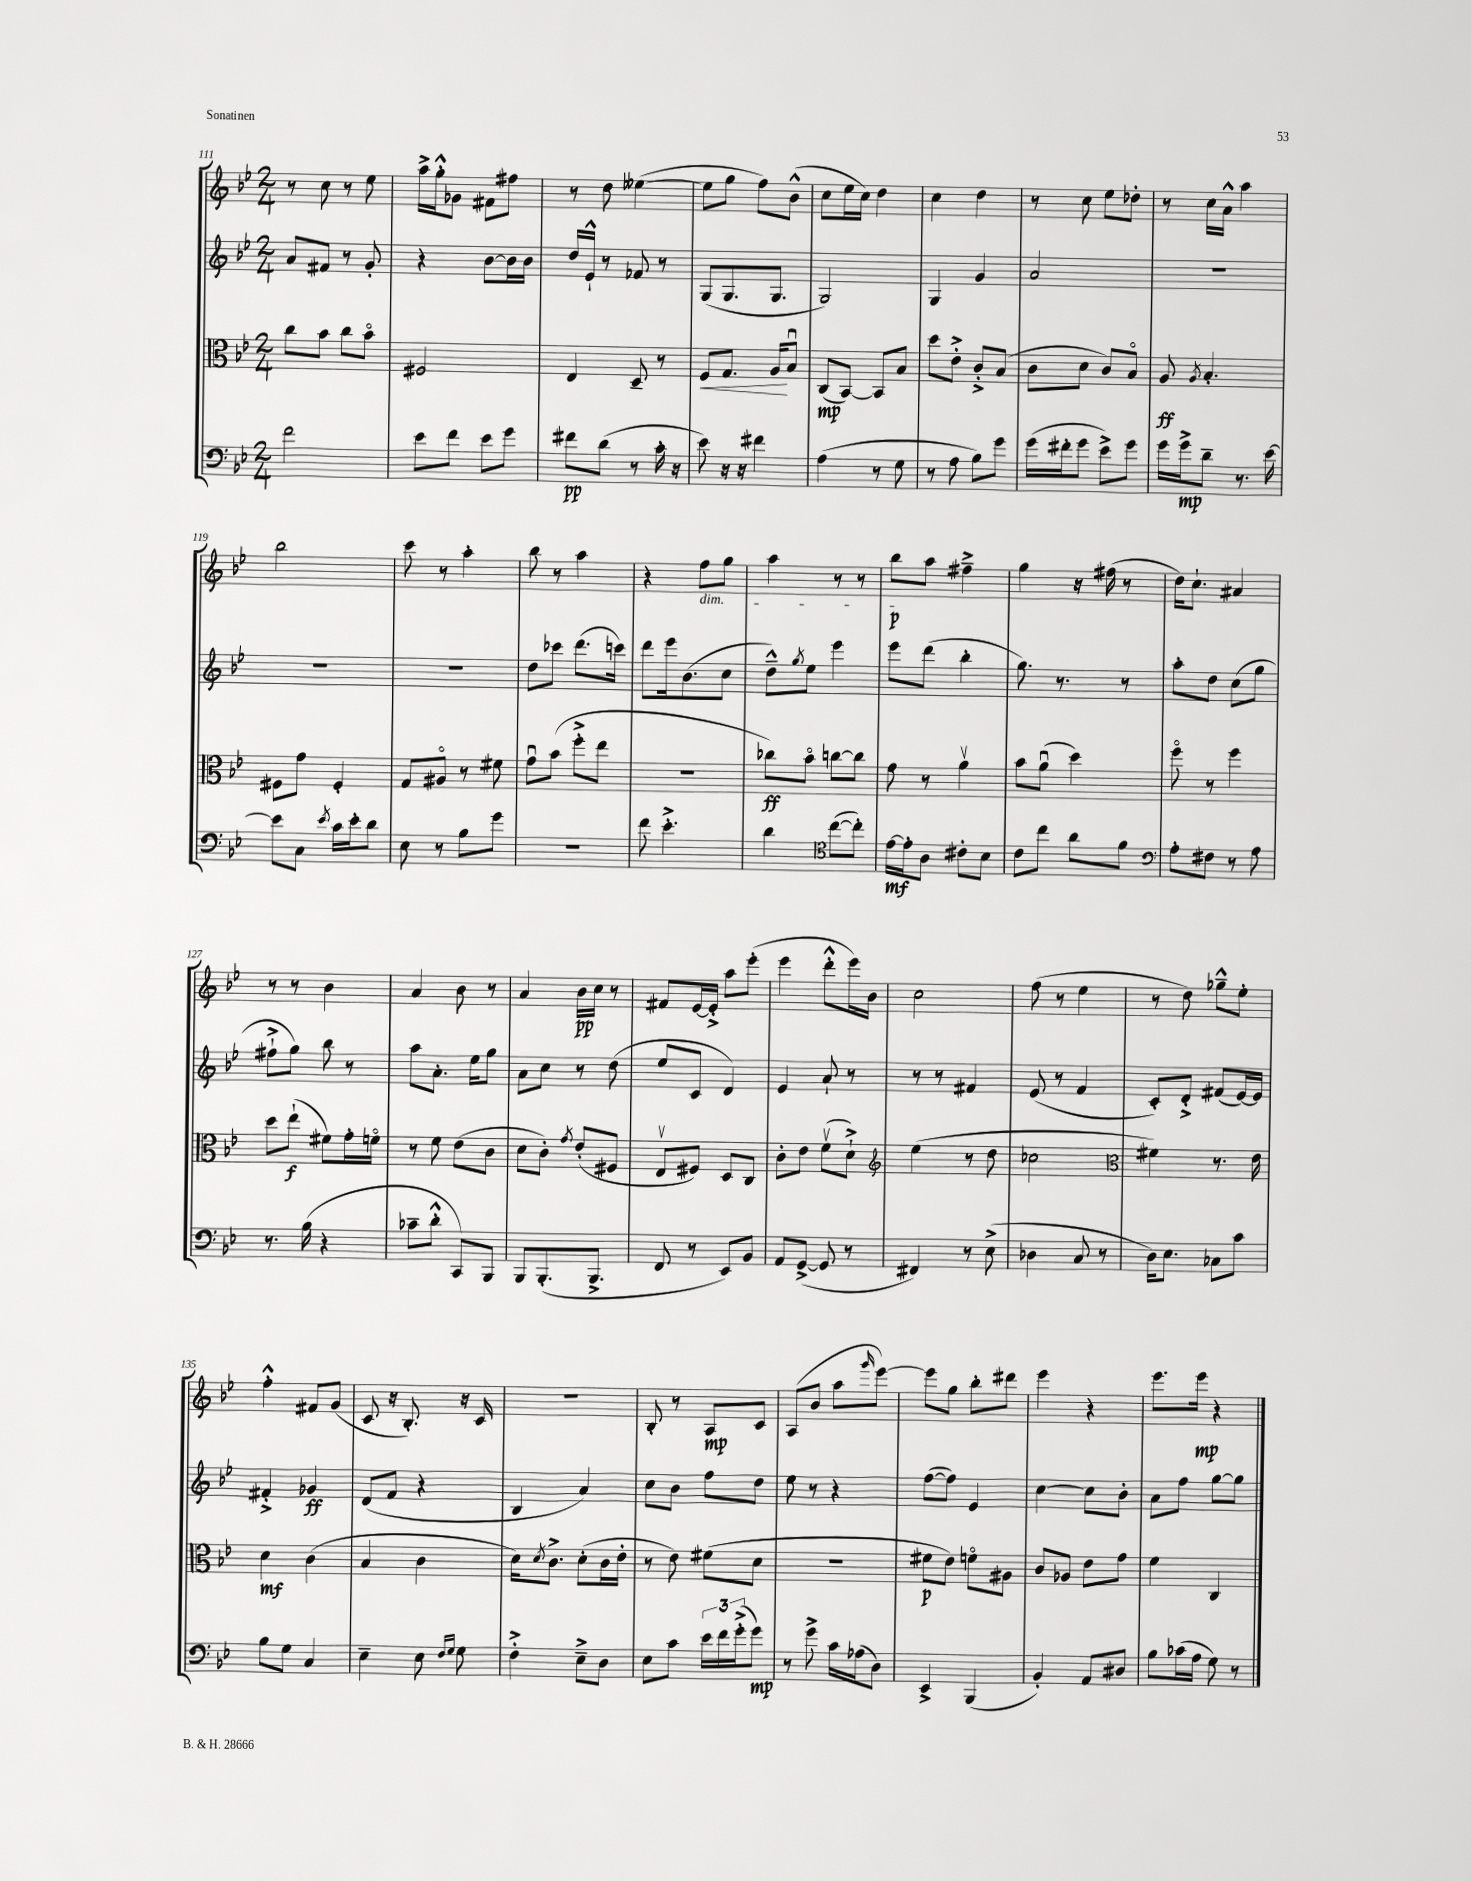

**kern	**kern	**kern	**kern
*staff4	*staff3	*staff2	*staff1
*clefF4	*clefC3	*clefG2	*clefG2
*k[b-e-]	*k[b-e-]	*k[b-e-]	*k[b-e-]
*M2/4	*M2/4	*M2/4	*M2/4
2f	8cc	8a	8r
.	8b-	8f#	8cc
.	8cc	8r	8r
.	8b-o	8g'	8ee-
=	=	=	=
8e-	2F#	4r	16aa^
.	.	.	16gg'^^
8f	.	.	8g-
8e-	.	[8b-	8f#
8g	.	16b-]	8ff#
.	.	16b-	.
=	=	=	=
8f#	4E-	16dd	8r
.	.	16e-`^^	.
(8d	.	8r	8dd
8r	8D~	8f-	([4ee--
16c'	8r	8r	.
16r	.	.	.
=	=	=	=
8e-)	8F	(8G	8ee--]
16r	8.G	8.G	8gg
16r	.	.	.
4f#	.	.	8ff)
.	16A	8.G	.
.	8B-u	.	(8b-^^
=	=	=	=
(4A	(8C	2G)	8cc
.	[8BB-)	.	16ee-
.	.	.	16cc)
8r	8BB-]	.	4dd
8G	8B-	.	.
=	=	=	=
8r	8dd	4G	4cc
8A	8e-'^	.	.
8B-)	8c'^	4g	4dd
8g	(8B-	.	.
=	=	=	=
(16g	8c	2a	8r
16f#'	.	.	.
8g	8d	.	8cc
8e-^)	8c)	.	8ee-
8g	8B-o	.	8dd-'
=	=	=	=
16g	8A	2r	8r
16g^	.	.	.
.	8qA	.	.
8d~	4.B-'	.	16cc
.	.	.	16a^^
8.r	.	.	4aa
[16e-	.	.	.
=	=	=	=
8e-]	8F#	2r	2bb-
8C	8g	.	.
8qe-	.	.	.
16c	4F#'	.	.
16e-'	.	.	.
8d	.	.	.
=	=	=	=
8E-	8G	2r	8ccc
8r	8A#o	.	8r
8B-	8r	.	4aa'
8g	8f#	.	.
=	=	=	=
2r	8gu	8dd	8bb-
.	(8b-	8ccc-	8r
.	8ff'^	(8.ddd	4aa
.	8ee-	.	.
.	.	16ccc)	.
=	=	=	=
8f	2r	8ddd	4r
4.e-'^	.	16eee-	.
.	.	(8.b-	.
.	.	.	8ff
.	.	8cc	8gg
=	=	=	=
4d	8cc-)	8dd~^^)	4aa
.	.	8qgg	.
.	8b-o	8ee-	.
*clefC4	*	*	*
([8cc	[8cc	4eee-	8r
8cc'])	8cc]	.	8r
=	=	=	=
[16e-	8g	8eee-	8bb-
16e-']	.	.	.
8A	8r	(8ddd	8aa
8c#'	4av	4bb-'	4ff#~^
8B-	.	.	.
=	=	=	=
8c	8b-	8.gg)	4gg
8cc	(8au	.	.
.	.	8.r	.
8a	4dd)	.	16r
.	.	.	(16ff#
8f	.	8r	8r
=	=	=	=
*clefF4	*	*	*
8A'	8ffo	8aa'	16dd)
.	.	.	8.cc`
8F#	8r	8dd	.
8r	4ff	(8cc	4a#
8A	.	8gg	.
=	=	=	=
8.r	8dd	8ff#`^	8r
.	(8ee-`	8gg)	8r
(16B-	.	.	.
4r	8f#)	8bb-	4b-
.	16g'	8r	.
.	16fo	.	.
=	=	=	=
8c-~	8r	8aa	4a
8d'^^	8f	8.a'	.
8CC)	(8e-	.	8b-
.	.	16ee-	.
8BBB-	8c	8gg	8r
=	=	=	=
8BBB-	8d	8a	4a
(8.BBB-'	8c')	8cc	.
.	8qg	.	.
.	(8e-'	8r	16b-
8.BBB-^	.	.	16cc
.	8F#	(8dd	8r
=	=	=	=
8FF	8E-v	8ee-	8f#
8r	8F#)	8c	[16e-
.	.	.	16e-'^]
8EE-)	8D	4d)	8aa
8BB-	8C	.	(8eee-'
=	=	=	=
8AA	8c'	4e-	4eee-
([8GG^	8e-	.	.
8GG]	(8fv	8a`	8ddd'^^
8r	8d`^)	8r	16eee-)
.	.	.	16b-
=	=	=	=
*	*clefG2	*	*
4FF#)	(4ee-	8r	2cc
.	.	8r	.
8r	8r	4f#	.
(8E-^	8dd	.	.
=	=	=	=
4D-	2cc-	(8e-	(8ff
.	.	8r	8r
8C	.	4f	4ee-
8r	.	.	.
=	=	=	=
*	*clefC3	*	*
16D)	4f#)	8c')	8r
8.E-	.	.	.
.	.	8d'^	8dd)
8C-	8.r	(8f#	8gg-~^^
8c	.	[16e-)	8ee-'
.	16e-	16e-]	.
=	=	=	=
8B-	4d	4f#'^	4ff'^^
8G	.	.	.
4C	(4c	4g-	8f#
.	.	.	(8g
=	=	=	=
4E-~	4B-	(8d	8c
.	.	8f	16r
.	.	.	8.B-')
8E-	4c	4r	.
16qqF	.	.	.
16qqG	.	.	.
8G	.	.	16r
.	.	.	16c
=	=	=	=
4F'^	16d)	4B-	2r
.	8qd	.	.
.	8.c^	.	.
8E-~^	(8d'	4a)	.
8D	16c	.	.
.	16e-'	.	.
=	=	=	=
8E-	8r	8cc	8B-'
8c	8e-)	8b-	8r
24e-	(8f#	8ff	8A
24f	.	.	.
(24g'^	.	.	.
8g)	8d	8dd	8c
=	=	=	=
8r	2r	8ee-	(8A
8g^	.	8r	8b-
16c	.	4r	8aa
(16A-	.	.	.
.	.	.	16qqggg
8D)	.	.	[8eee-)
=	=	=	=
4EE-^	8f#	([8ff	8eee-]
.	8e-)	8ff])	8gg
(4BBB-	8fo	4e-	8bb-'
.	8A#	.	8ddd#
=	=	=	=
4BB-')	8c	[4cc	4eee-
.	8A-	.	.
8AA	8e-	8cc]	4r
8D#	8g	8b-'	.
=	=	=	=
8B-	4f	8a	8.eee-
(16c-	.	8ff	.
16A	.	.	16eee-
8G)	4C	[8gg	4r
8r	.	8gg]	.
==	==	==	==
*-	*-	*-	*-
